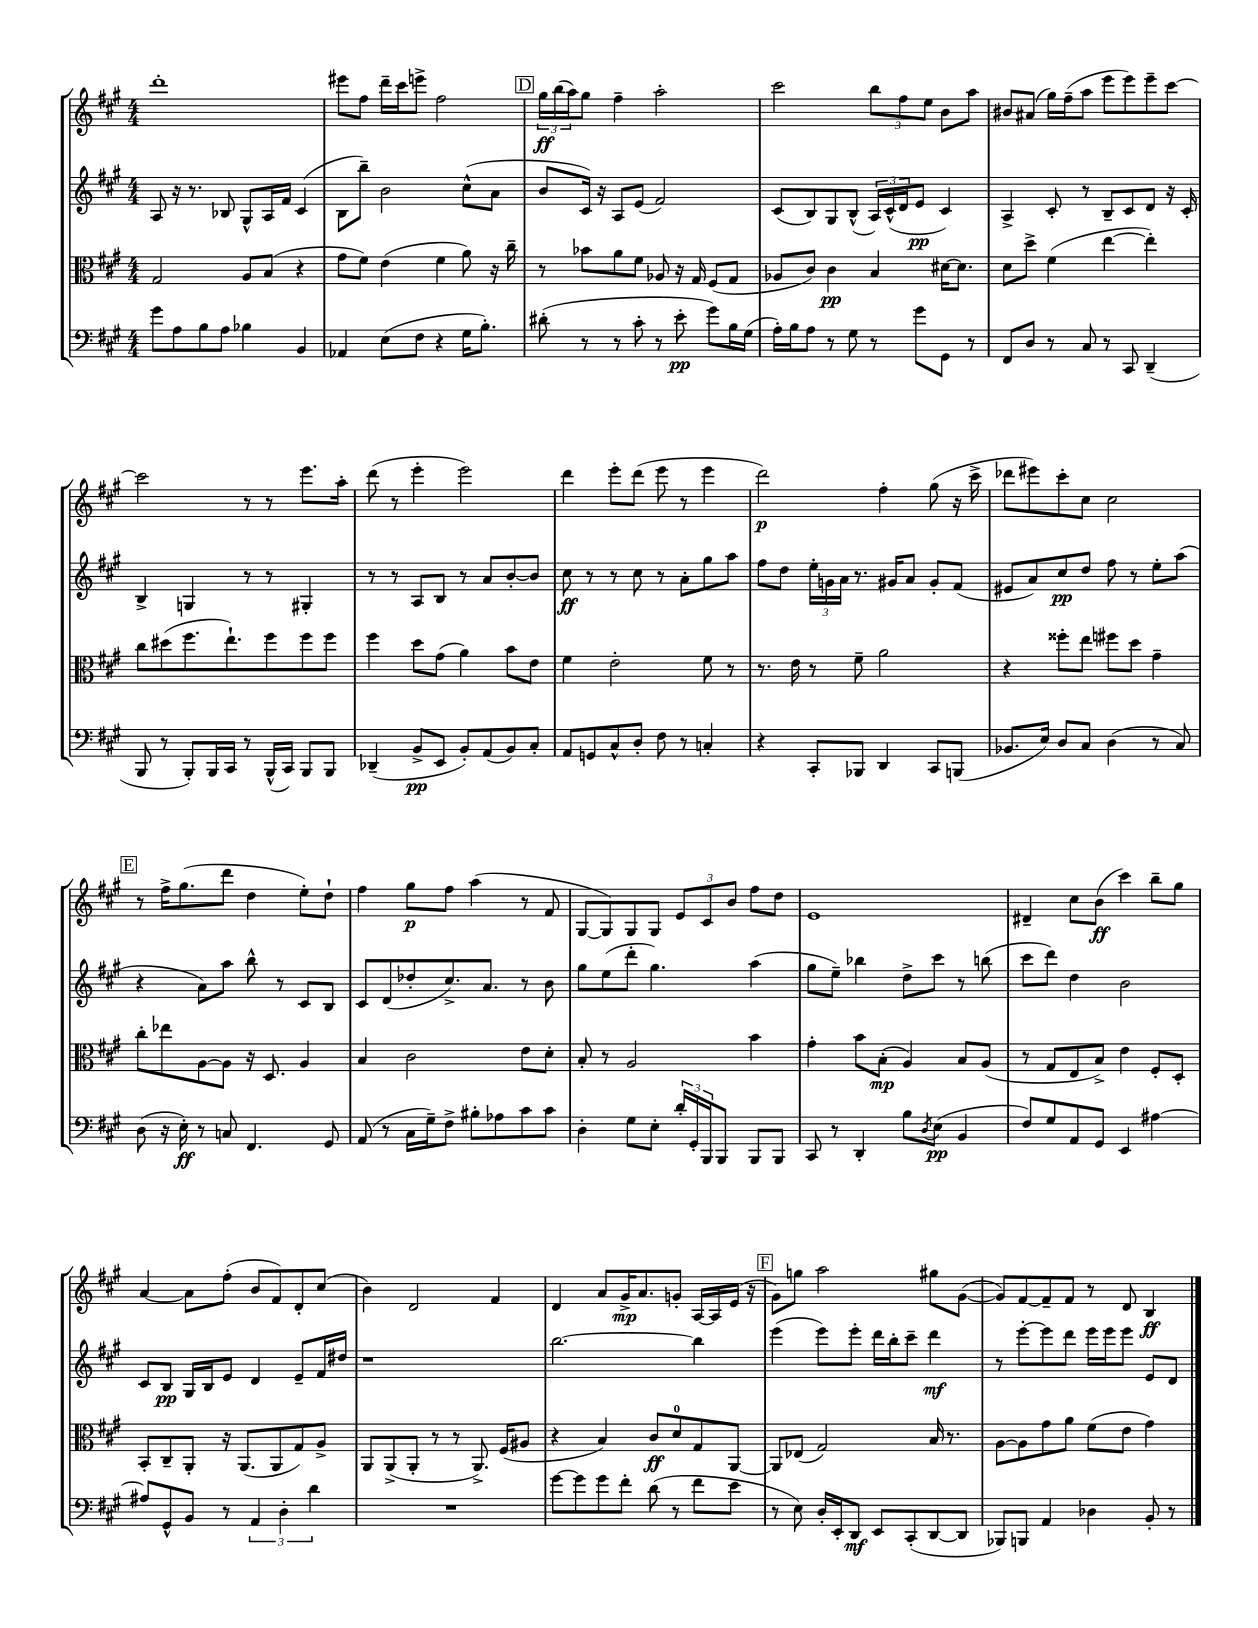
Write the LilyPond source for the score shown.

<<
\new StaffGroup <<
\new Staff = "s0" {
    \clef treble \key a \major \numericTimeSignature \time 4/4
    d'''1-. |
    eis'''8 fis''8 d'''16-- cis'''16 e'''8-> fis''2 |
    \mark \markup { \box "D" } \tuplet 3/2 { gis''16\ff b''16( a''16) } gis''8 fis''4-- a''2-. |
    cis'''2 \tuplet 3/2 { b''8 fis''8 e''8 } b'8 a''8 |
    bis'8 ais'8( gis''16) fis''16--( a''8 e'''8 e'''8) e'''8-- cis'''8~ |
    cis'''2 r8 r8 e'''8. a''16-. |
    d'''8( r8 e'''4-. e'''2) |
    d'''4 e'''8-. d'''8( e'''8 r8 e'''4 |
    d'''2\p) fis''4-. gis''8( r16 cis'''16-> |
    des'''8 eis'''8) cis'''8-. cis''8 cis''2 |
    \mark \markup { \box "E" } r8 fis''16-> gis''8.( d'''8 d''4 e''8-.) d''8-! |
    fis''4 gis''8\p fis''8 a''4( r8 fis'8 |
    gis8~ gis8) gis8 gis8 \tuplet 3/2 { e'8 cis'8 b'8 } fis''8 d''8 |
    e'1 |
    dis'4-- cis''8 b'8\ff( cis'''4) b''8-- gis''8 |
    a'4~ a'8 fis''8-.( b'8 fis'8) d'8-. cis''8( |
    b'4) d'2 fis'4 |
    d'4 a'8 gis'16->\mp a'8. g'8-. a16~ a16 e'16( r16 |
    \mark \markup { \box "F" } gis'8) g''8 a''2 gis''8 gis'8~( |
    gis'8) fis'8~ fis'8-- fis'8 r8 d'8 b4\ff \bar "|." |
}
\new Staff = "s1" {
    \clef treble \key a \major \numericTimeSignature \time 4/4
    a8 r16 r8. bes8 gis8-^ a16 fis'16 cis'4( |
    b8 b''8--) b'2 cis''8-^( a'8 |
    \mark \markup { \box "D" } b'8 cis'16) r16 a8 e'8( fis'2) |
    cis'8( b8) gis8 b8-^( \tuplet 3/2 { a16) cis'16-^( d'16 } e'8\pp cis'4) |
    a4-> cis'8-. r8 b8-- cis'8 d'8 r16 cis'16-. |
    b4-> g4 r8 r8 gis4-. |
    r8 r8 a8 b8 r8 a'8 b'8~-. b'8 |
    cis''8\ff r8 r8 cis''8 r8 a'8-. gis''8 a''8 |
    fis''8 d''8 \tuplet 3/2 { e''16-. g'16 a'16 } r8. gis'16 a'8 gis'8-. fis'8( |
    eis'8 a'8) cis''8\pp d''8 fis''8 r8 e''8-. a''8( |
    \mark \markup { \box "E" } r4 a'8) a''8 b''8-^ r8 cis'8 b8 |
    cis'8 d'8( des''8-. cis''8.->) a'8. r8 b'8 |
    gis''8 e''8( d'''8-. gis''4.) a''4( |
    gis''8 e''8--) bes''4 d''8-> cis'''8 r8 b''8( |
    cis'''8 d'''8) d''4 b'2 |
    cis'8 b8\pp gis16 b16 e'8 d'4 e'8-- fis'16 dis''16 |
    r1 |
    b''2.~ b''4 |
    \mark \markup { \box "F" } e'''4( e'''8) e'''8-. d'''16 b''16-. cis'''8-- d'''4\mf |
    r8 e'''8~-. e'''8 d'''8 e'''16 e'''16 e'''8 e'8 d'8 \bar "|." |
}
\new Staff = "s2" {
    \clef alto \key a \major \numericTimeSignature \time 4/4
    gis2 a8 b8( r4 |
    gis'8 fis'8) e'4( fis'4 a'8) r16 cis''16-- |
    \mark \markup { \box "D" } r8 bes'8 a'8 fis'8 aes8 r16 gis16 fis8( gis8 |
    aes8 cis'8) cis'4\pp b4 dis'16~ dis'8. |
    d'8 d''8-> fis'4( e''4~ e''4-.) |
    cis''8 dis''8( fis''8. e''8.-!) fis''8 fis''8 fis''8 |
    fis''4 d''8 gis'8( a'4) b'8 e'8 |
    fis'4 e'2-. fis'8 r8 |
    r8. e'16 r8 fis'8-- a'2 |
    r4 fisis''8-. e''8 fis''8 d''8 gis'4-- |
    \mark \markup { \box "E" } cis''8-. ees''8 a8~ a8 r16 d8. a4 |
    b4 cis'2 e'8 d'8-. |
    b8-. r8 a2 b'4 |
    gis'4-. b'8 b8-.\mp( a4) b8 a8( |
    r8 gis8 e8 b8->) e'4 fis8-. d8-. |
    b,8-. cis8-- a,8-. r16 a,8.( a,8 gis8) a8-> |
    a,8 a,8->( a,8-. r8 r8 a,8.->) fis16( ais8 |
    r4 b4) cis'8\ff d'8-0 gis8 a,8~ |
    \mark \markup { \box "F" } a,8 ees8( gis2) b16 r8. |
    a8~ a8 gis'8 a'8 fis'8( e'8 gis'4) \bar "|." |
}
\new Staff = "s3" {
    \clef bass \key a \major \numericTimeSignature \time 4/4
    gis'8 a8 b8 a8 bes4 b,4 |
    aes,4 e8( fis8 r4 gis16 b8.-.) |
    \mark \markup { \box "D" } dis'8-.( r8 r8 cis'8-. r8 e'8-.\pp gis'8) b16 gis16( |
    a16-.) b16 a8 r8 gis8 r8 gis'8 gis,8 r8 |
    fis,8 d8 r8 cis8 r8 cis,8 d,4--( |
    b,,8 r8 b,,8-.) b,,16 cis,16 r8 b,,16-^( cis,16) b,,8 b,,8 |
    des,4--( b,8->\pp e,8 b,8-.) a,8( b,8) cis8-. |
    a,8 g,8 cis8-^ d8-. fis8 r8 c4-. |
    r4 cis,8-. bes,,8 d,4 cis,8 b,,8( |
    bes,8. e16) d8 cis8 d4( r8 cis8) |
    \mark \markup { \box "E" } d8( r16 e16-.\ff) r8 c8 fis,4. gis,8 |
    a,8( r8 cis16 gis16--) fis8-> bis8-. aes8 cis'8 cis'8 |
    d4-. gis8 e8-. \tuplet 3/2 { d'16-. gis,16-. b,,16 } b,,8 b,,8 b,,8 |
    cis,8 r8 d,4-. b8 \acciaccatura { d8 } e8\pp( b,4 |
    fis8) gis8 a,8 gis,8 e,4 ais4~ |
    ais8 gis,8-^ b,8 r8 \tuplet 3/2 { a,4 d4-. d'4 } |
    R1 |
    gis'8~ gis'8 gis'8 fis'8-. d'8( r8 fis'8 e'8 |
    \mark \markup { \box "F" } r8 e8) d16-. e,16-. d,8\mf e,8 cis,8-.( d,8~ d,8 |
    bes,,8) b,,8 a,4 des4 b,8-. r8 \bar "|." |
}
>>
>>
\layout { \context { \Score \remove "Bar_number_engraver" } }
